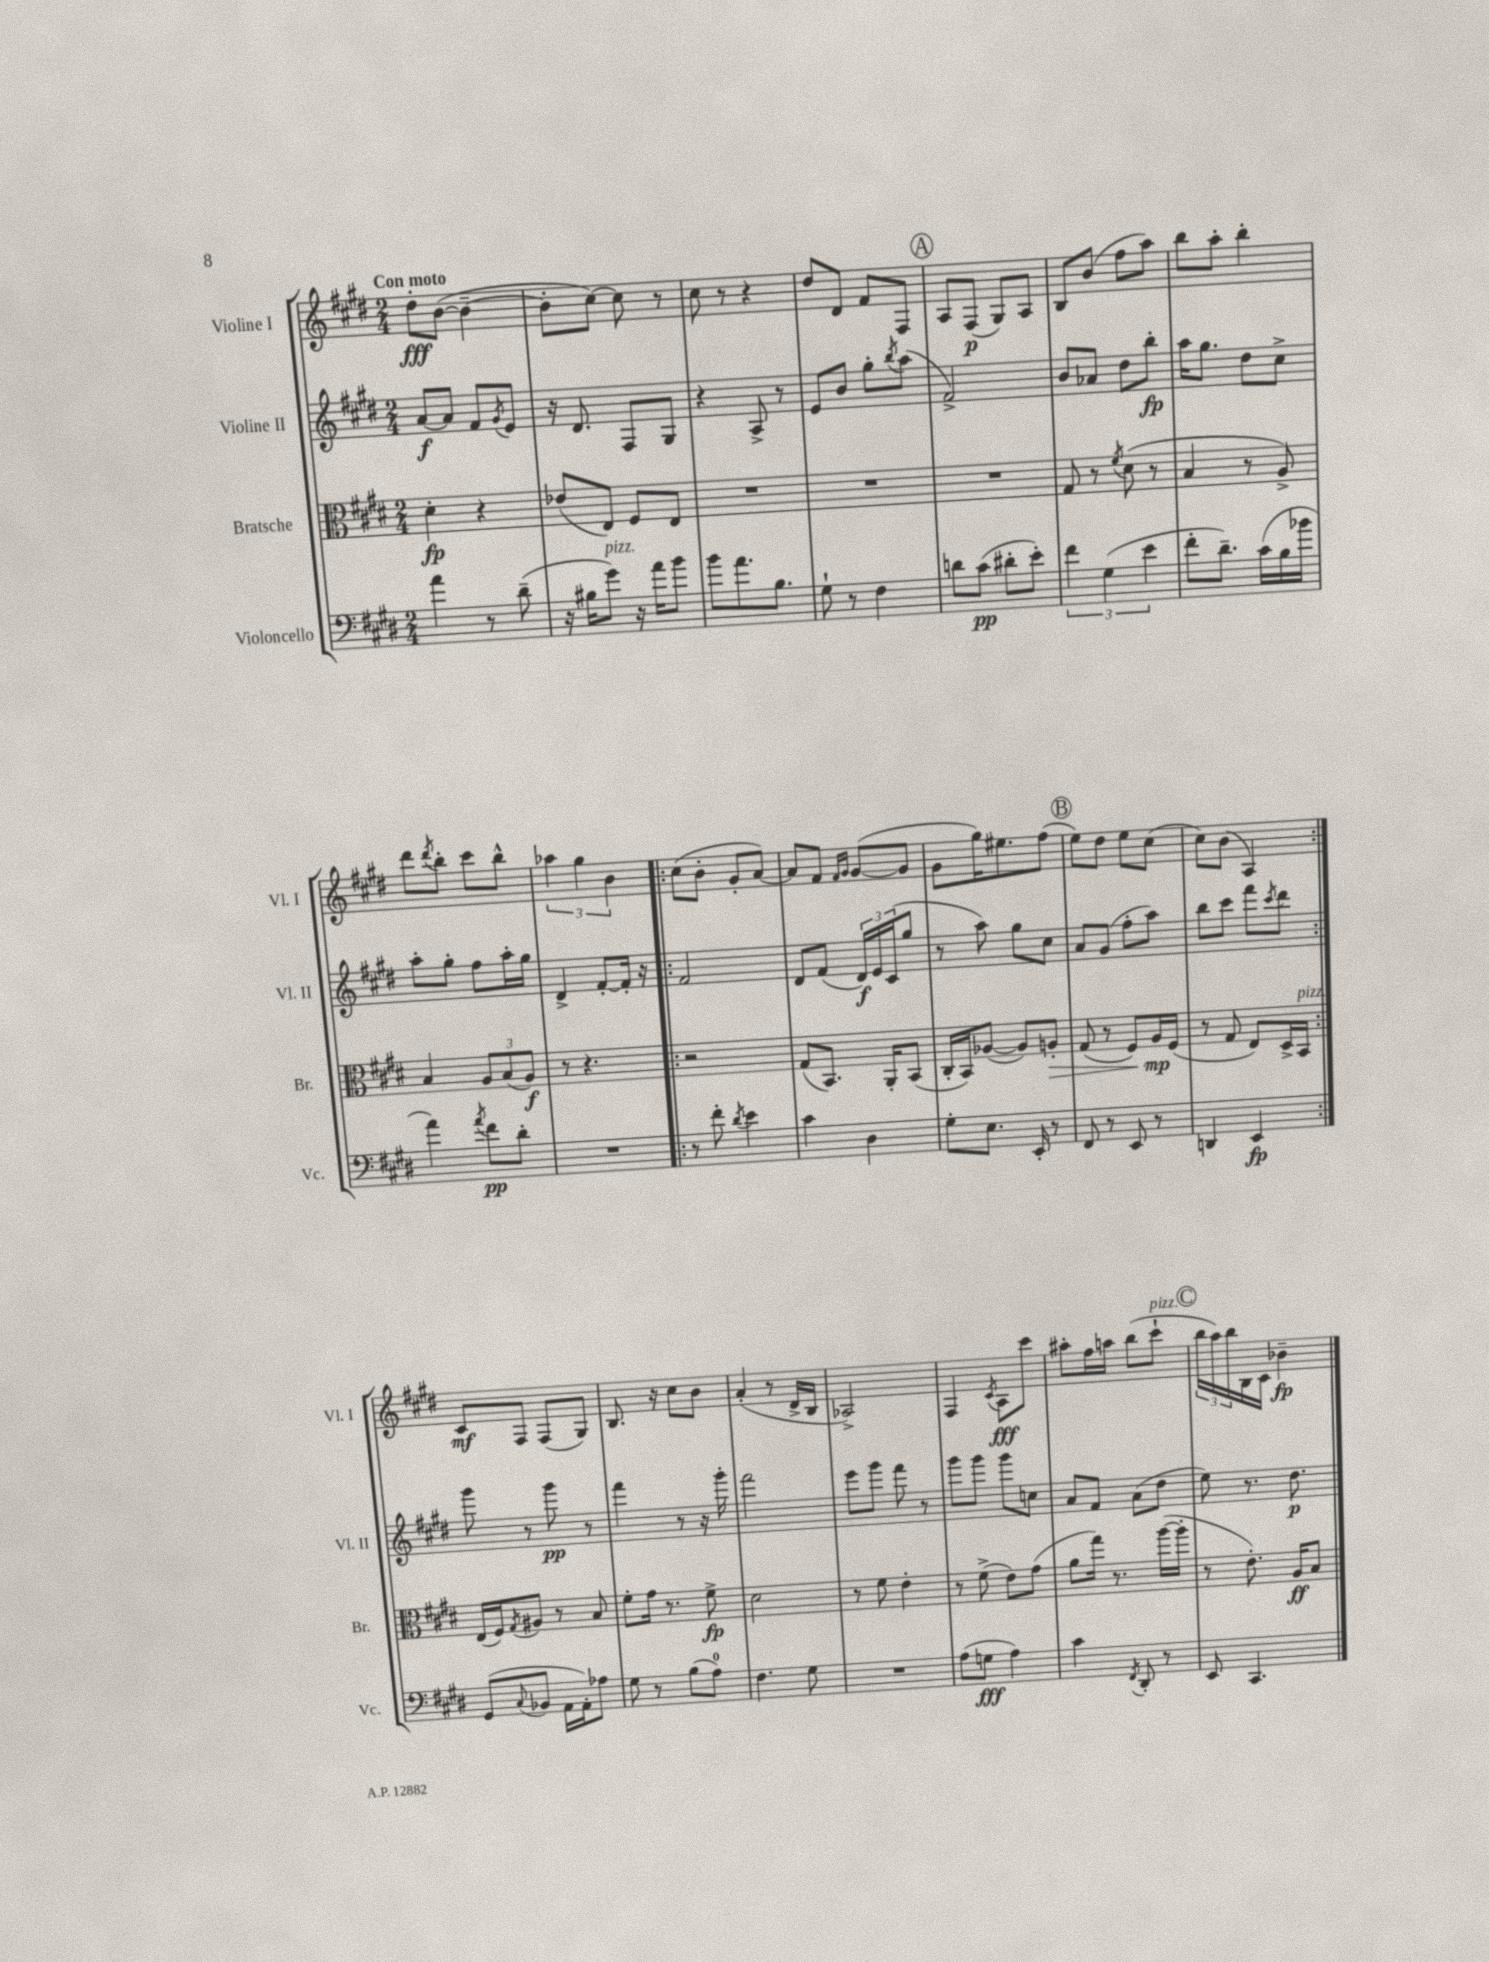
<<
\new StaffGroup <<
\new Staff = "s0" \with { instrumentName = "Violine I" shortInstrumentName = "Vl. I" } {
    \clef treble \key e \major \numericTimeSignature \time 2/4 \tempo "Con moto"
    dis''8-.\fff b'8~( b'4~-- |
    b'8-. cis''8~) cis''8 r8 |
    cis''8 r8 r4 |
    dis''8 dis'8 fis'8 fis8 |
    \mark \markup { \circle "A" } a8 fis8\p( gis8) a8 |
    b8 b'8( fis''8 a''8) |
    b''8 a''8-. b''4-. |
    dis'''8 \acciaccatura { dis'''8 } b''8-. cis'''8 b''8-^ |
    \tuplet 3/2 { aes''4 gis''4 b'4 } |
    \repeat volta 2 { cis''8( b'8-. gis'8-. a'8~) |
    a'8 fis'8 \grace { fis'16 gis'16 } gis'8~( gis'8 |
    gis'8 gis''16) eis''8. fis''8( |
    \mark \markup { \circle "B" } e''8) dis''8 e''8 cis''8( |
    cis''8) b'8( a4) | }
    cis'8\mf fis8 fis8( gis8) |
    b8. r16 cis''8 b'8 |
    a'4-.( r8 dis'16-> b16 |
    aes2->) |
    fis4 \acciaccatura { cis'8 } a8\fff cis'''8 |
    ais''8-. fis''16 a''16 b''8( cis'''8-!^\markup { \italic "pizz." } |
    \mark \markup { \circle "C" } \tuplet 3/2 { b''16 a''16) b''16 } b16 cis'16 bes'4--\fp \bar "|." |
}
\new Staff = "s1" \with { instrumentName = "Violine II" shortInstrumentName = "Vl. II" } {
    \clef treble \key e \major \numericTimeSignature \time 2/4
    a'8~\f a'8 fis'8 \acciaccatura { gis'8 } e'8 |
    r16 dis'8. fis8 gis8 |
    r4 a8-> r8 |
    e'8 b'8 gis''8-. \acciaccatura { b''8 } a''8( |
    \mark \markup { \circle "A" } fis'2->) |
    b'8 aes'8 dis''8 b''8-.\fp |
    a''16 gis''8. dis''8 cis''8-> |
    a''8-. gis''8-. fis''8 a''16-. gis''16 |
    dis'4-> fis'8~-. fis'16-. r16 |
    \repeat volta 2 { fis'2 |
    dis'8 fis'8( \tuplet 3/2 { dis'16\f) e'16 cis'16( } gis''8 |
    r8 a''8) gis''8 cis''8 |
    \mark \markup { \circle "B" } a'8 gis'8( fis''8-. a''8) |
    b''8 cis'''8 fis'''8 \acciaccatura { cis'''8 } dis'''8 | }
    gis'''8 r8 gis'''8\pp r8 |
    fis'''4 r8 r16 gis'''16-. |
    fis'''2 |
    e'''8 gis'''8 fis'''8 r8 |
    gis'''8 gis'''8 gis'''8 c''8 |
    a'8 fis'8 a'8( dis''8 |
    \mark \markup { \circle "C" } e''8) r8. dis''8.\p \bar "|." |
}
\new Staff = "s2" \with { instrumentName = "Bratsche" shortInstrumentName = "Br." } {
    \clef alto \key e \major \numericTimeSignature \time 2/4
    dis'4-.\fp r4 |
    ees'8( e8) fis8 e8 |
    R2 |
    R2 |
    \mark \markup { \circle "A" } R2 |
    gis8 r8 \acciaccatura { fis'8 } dis'8( r8 |
    b4 r8 a8->) |
    b4 \tuplet 3/2 { a8 b8( a8\f) } |
    r8 r4. |
    \repeat volta 2 { r2 |
    gis8( b,8.) a,16-. b,8( |
    cis16-. b,16) aes8~( aes8) a8-.\> |
    \mark \markup { \circle "B" } gis8( r8 fis8) a16\mp\! fis16( |
    r8 gis8 e8) dis16-> b,16^\markup { \italic "pizz." } | }
    e16( fis16) \acciaccatura { gis8 } ais8 r8 b8 |
    fis'8-. gis'16 r8. fis'8->\fp |
    dis'2 |
    r8 fis'8 e'4-. |
    r8 fis'8->( e'8) gis'8( |
    a'8 gis''16) r8. a''16~( a''16-. |
    \mark \markup { \circle "C" } r8 e'8.-.) a16\ff b8 \bar "|." |
}
\new Staff = "s3" \with { instrumentName = "Violoncello" shortInstrumentName = "Vc." } {
    \clef bass \key e \major \numericTimeSignature \time 2/4
    a'4 r8 dis'8--( |
    r16 bis16 gis'8^\markup { \italic "pizz." }) r16 a'16 b'8 |
    b'8 a'8. b8. |
    gis8-! r8 fis4 |
    \mark \markup { \circle "A" } d'8 cis'8\pp( dis'8-. e'8-.) |
    \tuplet 3/2 { fis'4 gis4( e'4 } |
    fis'8-. dis'8.--) cis'16( b16 bes'16 |
    a'4) \acciaccatura { a'8 } fis'8\pp dis'8-. |
    R2 |
    \repeat volta 2 { r8 fis'8-. \acciaccatura { dis'8 } e'4 |
    cis'4 dis4 |
    gis8-. e8. e,16-. r8 |
    \mark \markup { \circle "B" } fis,8 r8 e,8 r8 |
    d,4 e,4\fp | }
    gis,8( \appoggiatura { cis8 } bes,8 a,16 a,16-.) aes8 |
    gis8 r8 b8( a8-0) |
    fis4. gis8 |
    R2 |
    a8( g8\fff a4) |
    cis'4 \acciaccatura { fis,8 } dis,8-. r8 |
    \mark \markup { \circle "C" } e,8 cis,4. \bar "|." |
}
>>
>>
\layout { \context { \Score \remove "Bar_number_engraver" } }
